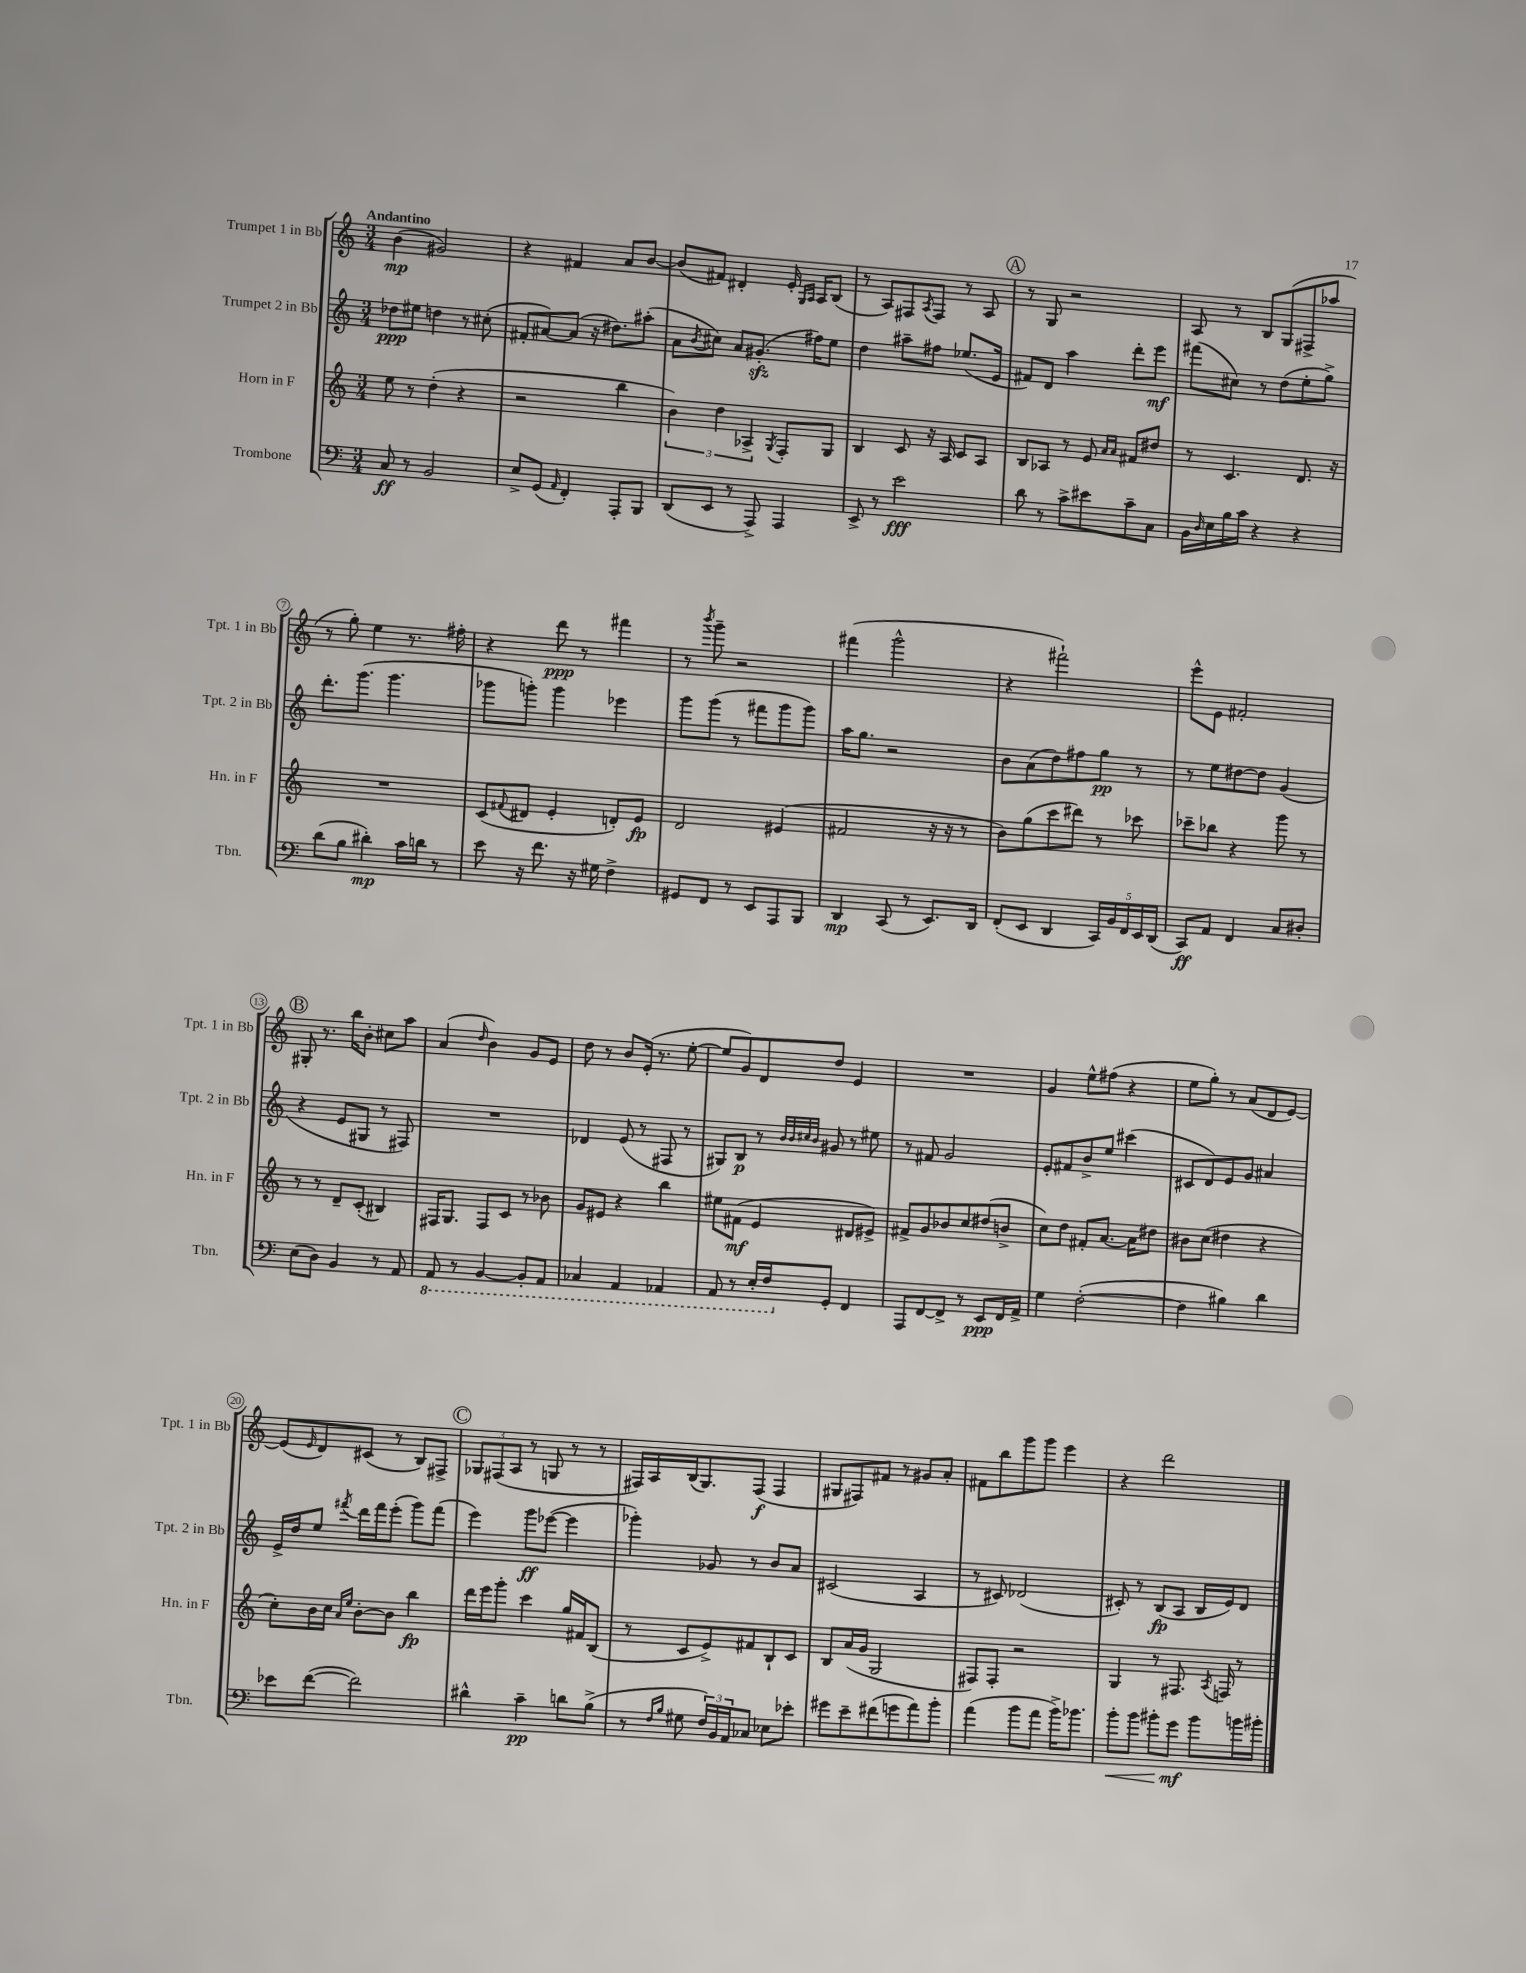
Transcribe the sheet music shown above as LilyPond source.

<<
\new StaffGroup <<
\new Staff = "s0" \with { instrumentName = "Trumpet 1 in Bb" shortInstrumentName = "Tpt. 1 in Bb" } {
    \clef treble \key c \major \numericTimeSignature \time 3/4 \tempo "Andantino"
    b'4\mp( gis'2) |
    r4 fis'4 a'8 b'8~ |
    b'8( fis'8) dis'4-. e'16-. \grace { g16 a16 } a16 b8( |
    r8 a8) fis8 \acciaccatura { a8 } fis8 r8 a8 |
    \mark \markup { \circle "A" } r8 g8 r2 |
    a8 r8 b8 g8( fis8-> aes''8 |
    r8 g''8-.) e''4 r8. fis''16-. |
    r4 d'''8\ppp r8 fis'''4 |
    r8 \acciaccatura { b'''8 } g'''8-- r2 |
    fis'''4( g'''2-^ |
    r4 fis'''2-!) |
    e'''8-^ e'8 fis'2-. |
    \mark \markup { \circle "B" } gis8-. r8. b''16 b'8-. cis''8 a''8 |
    a'4( \grace { d''16 } b'4) g'8 e'8 |
    d''8 r8 b'8 e'16-.( r8. e''8~-. |
    e''8 g'8) d'8 d''8 e'4 |
    R2. |
    g'4 e''8-^ fis''8( r4 |
    e''8 g''8-.) r8 a'8( d'8 e'8~) |
    e'8( \grace { e'16 } d'8) cis'8( r8 b8) fis8-> |
    \mark \markup { \circle "C" } \tuplet 3/2 { ges8 fis8( a8 } r8 g8 r8 r8 |
    fis16) a16 b16( g8.) fis8\f( fis4 |
    gis8 fis8) fis'8 r8 gis'8 a'8-. |
    fis'8 b''8 g'''8 g'''8 e'''4 |
    r4 d'''2 \bar "|." |
}
\new Staff = "s1" \with { instrumentName = "Trumpet 2 in Bb" shortInstrumentName = "Tpt. 2 in Bb" } {
    \clef treble \key c \major \numericTimeSignature \time 3/4
    des''8\ppp eis''8 d''4 r8 cis''8-.( |
    fis'8-. ais'8~) ais'8( r16 dis''8.) ais''8-.( |
    a'8 \acciaccatura { b'8 } cis''8) a'8 gis'8.-.\sfz( fis''16) e''8 |
    d''4 ais''8-- fis''8 ees''8.( e'16 |
    \mark \markup { \circle "A" } fis'8) d'8 a''4 d'''8-. e'''8\mf |
    fis'''8( cis''8) r8 d''8( e''8-. g''8->) |
    d'''8.-. g'''8.( g'''4. |
    ges'''8 g'''8-.) g'''4 ees'''4 |
    g'''8 g'''8( r8 fis'''8 g'''8 g'''8) |
    a''16 g''8. r2 |
    b'8 a'8( d''8) fis''8 g''8\pp r8 |
    r8 e''8 dis''8~ dis''8 g'4( |
    \mark \markup { \circle "B" } r4 e'8 gis8 r8 fis8) |
    R2. |
    des'4 e'8( r8 fis8 r8 |
    gis8) b8\p r8 \grace { b'32 b'32 cis''32 b'32 } gis'8 r8 eis''8 |
    r8 fis'8 g'2 |
    e'8-. fis'8 b'8-> e''8 cis'''4( |
    cis'8 d'8) e'8 g'8 ais'4 |
    e'16-> d''16 e''8 \acciaccatura { fis'''8 } d'''16 fis'''16 e'''8-.( g'''8) fis'''8( |
    \mark \markup { \circle "C" } e'''4) g'''8\ff ees'''8~( ees'''4 |
    ges'''4-.) ges'8 r8 b'8 a'8 |
    cis'2( a4 |
    r8 cis'8) des'2( |
    cis'8-.) r8 b8\fp( a8 b16 e'16) d'8 \bar "|." |
}
\new Staff = "s2" \with { instrumentName = "Horn in F" shortInstrumentName = "Hn. in F" } {
    \clef treble \key c \major \numericTimeSignature \time 3/4
    e''8 r8 d''4-.( r4 |
    r2 b''4 |
    \tuplet 3/2 { b'4) d''4 aes4-> } \acciaccatura { g8 } f8-. g8 |
    b4 c'8 r16 a16 c'8 a8 |
    \mark \markup { \circle "A" } b8 aes8 r8 e'8 \grace { a'16 a'16 } fis'8 dis''8 |
    r8 c'4. d'8. r16 |
    R2. |
    c'8( \appoggiatura { fis'8 } dis'8 e'4-. d'8-.) e'8\fp |
    d'2 eis'4( |
    fis'2 r16 r16 r8 |
    b'8) g''8( c'''8 dis'''8) r8 ces'''8 |
    ces'''8-- bes''8 r4 g'''8 r8 |
    \mark \markup { \circle "B" } r8 r8 d'8-- c'8-.( bis4) |
    fis16 g8. fis8 c'8 r8 bes'8 |
    g'8 eis'8 r4 b''4 |
    eis''8 fis'8\mf( e'4 dis'8 eis'8->) |
    fis'8-> g'8 bes'8 c''8 dis''8( b'8-> |
    c''8) d''8 fis'8-. a'8.~ a'16 dis''8 |
    bis'8 c''8( dis''4 r4 |
    c''8-.) b'16 c''16 \grace { a'16 e''16 } b'8~-. b'8 b''4\fp |
    \mark \markup { \circle "C" } d'''16 e'''16 g'''8-. c'''4 g''16 fis'16 b8( |
    r8 c'8 e'8->) fis'8 b8-! c'8 |
    b8 a'16( g'16 g2 |
    fis8) fis8-. r2 |
    g4 r8 fis8. \acciaccatura { a8 } f16 r8 \bar "|." |
}
\new Staff = "s3" \with { instrumentName = "Trombone" shortInstrumentName = "Tbn." } {
    \clef bass \key c \major \numericTimeSignature \time 3/4
    c8\ff r8 b,2 |
    e8-> g,8( \grace { a,16 } f,4-.) a,,8-. b,,8 |
    d,8( e,8 r8 a,,8->) a,,4 |
    e,8-> r8 e'2\fff |
    \mark \markup { \circle "A" } d'8 r8 c'8-> eis'8 c'8-- c8 |
    b,16 \grace { d16 } e16 b16 c'16 r4 r4 |
    d'8( b8 dis'4-.\mp) c'16 d'16 r8 |
    e'8 r16 f'8. r16 gis16 f4-> |
    gis,8 f,8 r8 e,8 a,,8 b,,8 |
    d,4\mp c,8( r8 e,8.) d,16 |
    f,8-.( e,8 d,4 \tuplet 5/4 { c,16) b,16 f,16 e,16 d,16( } |
    c,8\ff) a,8 f,4 c8 dis8-. |
    \mark \markup { \circle "B" } e8( d8) b,4 r8 a,8 |
    \ottava #-1 a,,8 r8 b,,4~ b,,8-. a,,8 |
    ces,4 a,,4 aes,,4 |
    a,,8 r8 e,16-. f,16 \ottava #0 g,8-. f,4 |
    a,,8 f,8~ f,8-> r8 e,8\ppp f,16 a,16-> |
    g4 f2~-.( |
    f4 bis4) d'4 |
    ees'8 f'8~( f'2) |
    \mark \markup { \circle "C" } dis'4-^ c'4--\pp d'8 b8->( |
    r8 \grace { f16 b16 } gis8 \tuplet 3/2 { f16) b,16 a,16 } ces8 ees8 ees'8-. |
    gis'8 e'8-- fis'8( g'8 a'8) b'8-. |
    a'4( b'8 a'8 b'16->) bes'8. |
    b'8-.\< b'8 bis'8-. g'8\mf\! bis'8 b'16 bis'16-. \bar "|." |
}
>>
>>
\layout { \context { \Score \override BarNumber.stencil = #(make-stencil-circler 0.1 0.3 ly:text-interface::print) } }
